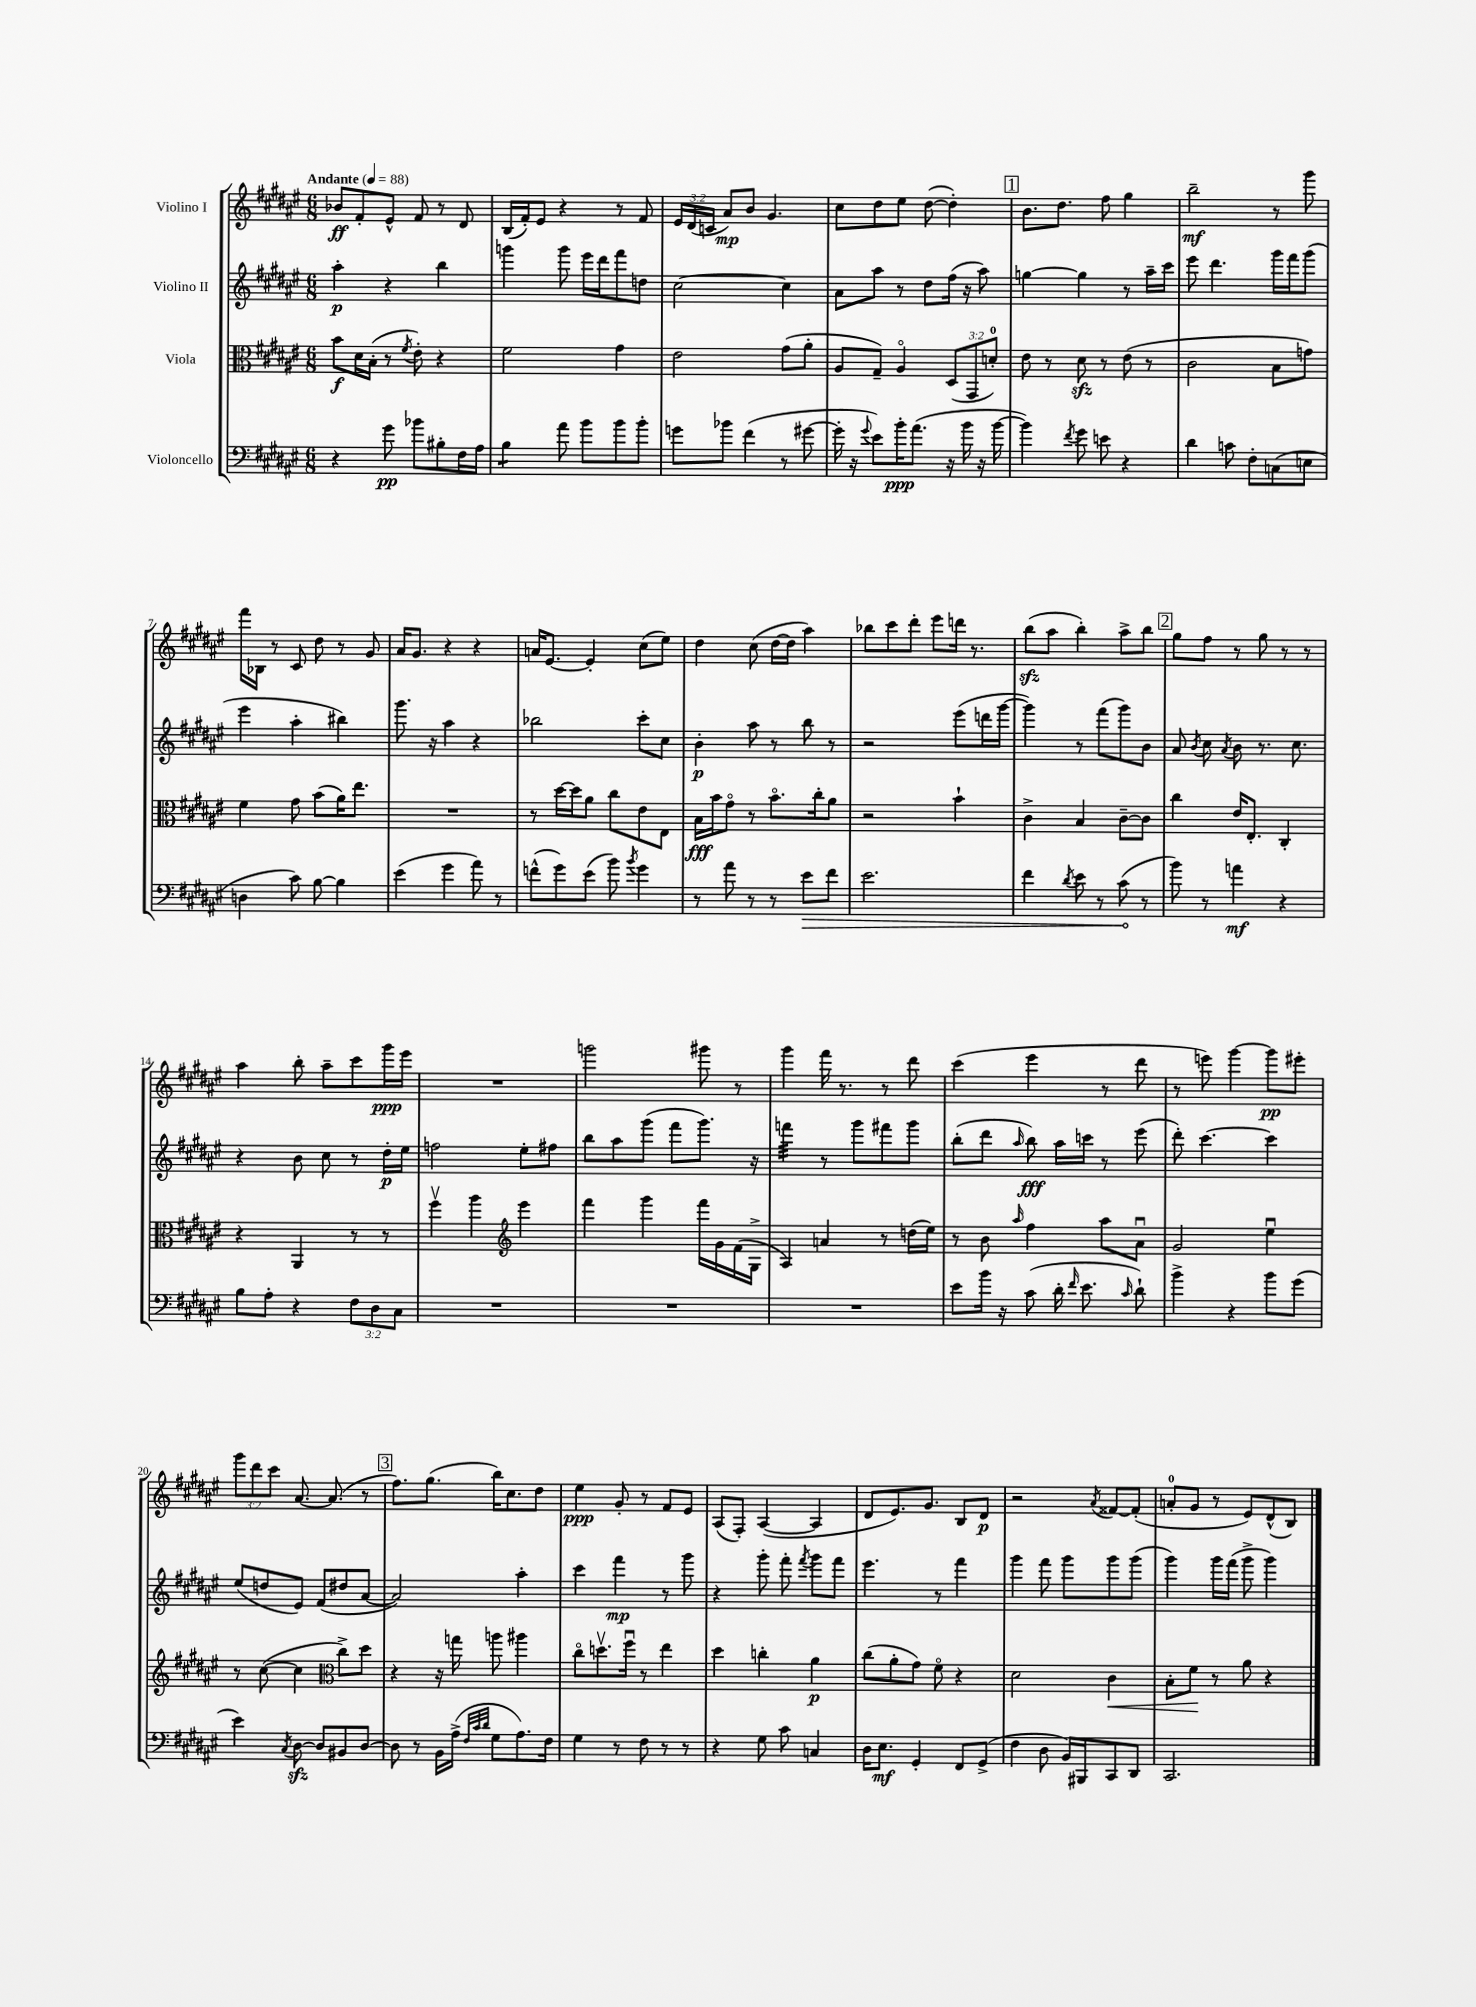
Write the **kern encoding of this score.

**kern	**dynam	**kern	**dynam	**kern	**dynam	**kern	**dynam
*part4	*part4	*part3	*part3	*part2	*part2	*part1	*part1
*staff4	*staff4	*staff3	*staff3	*staff2	*staff2	*staff1	*staff1
*I"Violoncello	*	*I"Viola	*	*I"Violino II	*	*I"Violino I	*
*clefF4	*	*clefC3	*	*clefG2	*	*clefG2	*
*k[f#c#g#d#a#e#]	*	*k[f#c#g#d#a#e#]	*	*k[f#c#g#d#a#e#]	*	*k[f#c#g#d#a#e#]	*
*M6/8	*	*M6/8	*	*M6/8	*	*M6/8	*
*MM88	*	*MM88	*	*MM88	*	*MM88	*
=1	=1	=1	=1	=1	=1	=1	=1
!	!	!	!	!	!	!LO:TX:a:B:t=Andante	!
4r	.	8b\L	f	4aa#'\	p	8b-X/L	ff
.	.	16d#\L	.	.	.	8f#'/	.
.	.	(16B'\JJ	.	.	.	.	.
8g#\	pp	8r	.	4r	.	8e#^^/J	.
.	.	8qf#/	.	.	.	.	.
8b-X\L	.	8e#'\)	.	.	.	8f#/	.
8B#X'\	.	4r	.	4bb\	.	8r	.
16F#\L	.	.	.	.	.	8d#/	.
16A#\JJ	.	.	.	.	.	.	.
=2	=2	=2	=2	=2	=2	=2	=2
*tremolo	*	*	*	*	*	*	*
8B\L	.	2f#\	.	4gggn\	.	(16B/LL	.
.	.	.	.	.	.	16f#'/J)	.
8B\J	.	.	.	.	.	8e#/J	.
*Xtremolo	*	*	*	*	*	*	*
8a#\	.	.	.	8ggg\	.	4r	.
8b\L	.	.	.	16eee#\LL	.	.	.
.	.	.	.	16ddd#\J	.	.	.
8b\	.	4g#\	.	8fff#\	.	8r	.
8b'\J	.	.	.	8ddn\J	.	8f#/	.
=3	=3	=3	=3	=3	=3	=3	=3
8gn\L	.	2e#\	.	[2cc#\	.	24e#/LL	.
.	.	.	.	.	.	(24d#/	.
.	.	.	.	.	.	24cn/JJ	.
8b-X\J	.	.	.	.	.	8a#/L)	mp
(4f#\	.	.	.	.	.	8b/J	.
.	.	.	.	.	.	4.g#/	.
8r	.	(8g#\L	.	4cc#\]	.	.	.
[8g#X\	.	8a#'\J	.	.	.	.	.
=4	=4	=4	=4	=4	=4	=4	=4
16g#'\]	.	8A#/L	.	8a#\L	.	8cc#\L	.
16r	.	.	.	.	.	.	.
8qqg#/	.	.	.	.	.	.	.
8e#\L)	.	8G#~/J)	.	8aa#\J	.	8dd#\	.
16b'\K	ppp	4A#/	.	8r	.	8ee#\J	.
(8.a#\J	.	.	.	.	.	.	.
.	.	.	.	8dd#\L	.	([8dd#\	.
16r	.	(12D#/L	.	(16ff#\Jk	.	4dd#'\])	.
16b\	.	.	.	16r	.	.	.
.	.	12GG#/	.	.	.	.	.
16r	.	.	.	8aa#\)	.	.	.
.	.	12dn'/J)	.	.	.	.	.
[16b\	.	.	.	.	.	.	.
!!LO:REH:place=s1:t=1
=5	=5	=5	=5	=5	=5	=5	=5
4b\])	.	8e#\	.	[4ggn\	.	8.b\L	.
.	.	8r	.	.	.	.	.
.	.	.	.	.	.	8.dd#\J	.
8qf#/	.	.	.	.	.	.	.
8g#\	.	8d#zz\	.	4gg\]	.	.	.
8en\	.	8r	.	.	.	8ff#\	.
4r	.	(8e#\	.	8r	.	4gg#\	.
.	.	8r	.	16aa#~\LL	.	.	.
.	.	.	.	16ccc#\JJ	.	.	.
=6	=6	=6	=6	=6	=6	=6	=6
4d#\	.	2c#\	.	8eee#\	.	2bb~\	mf
.	.	.	.	4.ddd#\	.	.	.
8cn\	.	.	.	.	.	.	.
8F#'\L	.	.	.	.	.	.	.
(8Cn\	.	8B\L	.	16ggg#\LL	.	8r	.
.	.	.	.	16fff#\J	.	.	.
8En\J	.	8gn\J)	.	(8ggg#\J	.	8ggg#\	.
!!LO:LB:g=z
=7	=7	=7	=7	=7	=7	=7	=7
4Dn\	.	4f#\	.	4eee#\	.	16fff#\LL	.
.	.	.	.	.	.	16B-X\JJ	.
.	.	.	.	.	.	8r	.
8c#\)	.	8g#\	.	4aa#'\	.	8c#/	.
[8B\	.	(8b\L	.	.	.	8dd#\	.
4B\]	.	16a#\K)	.	4bb#X\)	.	8r	.
.	.	8.ee#\J	.	.	.	.	.
.	.	.	.	.	.	8g#/	.
=8	=8	=8	=8	=8	=8	=8	=8
(4e#\	.	2.r	.	8.ggg#\	.	16a#/KL	.
.	.	.	.	.	.	8.g#/J	.
.	.	.	.	16r	.	.	.
4g#\	.	.	.	4aa#\	.	4r	.
8a#\)	.	.	.	4r	.	4r	.
8r	.	.	.	.	.	.	.
=9	=9	=9	=9	=9	=9	=9	=9
(8fn^^\L	.	8r	.	2bb-X\	.	16an/KL	.
.	.	.	.	.	.	[8.e#/J	.
8g#\)	.	[16dd#\LL	.	.	.	.	.
.	.	16dd#\J]	.	.	.	.	.
(8e#\J	.	8a#\J	.	.	.	4e#'/]	.
8b\)	.	8cc#\L	.	.	.	.	.
8qb/	.	.	.	.	.	.	.
4g#\	.	8e#\	.	8ccc#'\L	.	(8cc#\L	.
.	.	8E#\J	.	8cc#\J	.	8ee#\J)	.
=10	=10	=10	=10	=10	=10	=10	=10
8r	.	16B\LL	fff	4b'\	p	4dd#\	.
.	.	16b\J	.	.	.	.	.
8a#\	.	8g#\J	.	.	.	.	.
8r	.	8r	.	8aa#\	.	(8cc#\	.
8r	.	8.b\L	.	8r	.	[16dd#\LL	.
.	.	.	.	.	.	16dd#\JJ]	.
!	!LO:HP:b	!	!	!	!	!	!
8e#\L	>	.	.	8bb\	.	4aa#\)	.
.	.	16cc#'\k	.	.	.	.	.
8f#\J	.	8a#\J	.	8r	.	.	.
=11	=11	=11	=11	=11	=11	=11	=11
2.e#\	.	2r	.	2r	.	8bb-X\L	.
.	.	.	.	.	.	8ccc#\	.
.	.	.	.	.	.	8ddd#'\J	.
.	.	.	.	.	.	8eee#\L	.
.	.	4b`\	.	(8eee#\L	.	16dddn\Jk	.
.	.	.	.	.	.	8.r	.
.	.	.	.	16dddn\L	.	.	.
.	.	.	.	[16ggg#\JJ	.	.	.
=12	=12	=12	=12	=12	=12	=12	=12
4f#\	.	4c#^\	.	4ggg#\])	.	(8bbzz\L	.
.	.	.	.	.	.	8aa#\J	.
8qd#/	.	.	.	.	.	.	.
8e#\	.	4B/	.	8r	.	4bb'\)	.
8r	.	.	.	(8fff#\L	.	.	.
(8c#\	.	[8c#~\L	.	8ggg#\)	.	8aa#^\L	.
8r	]	8c#\J]	.	8b\J	.	8bb\J	.
!!LO:REH:place=s1:t=2
=13	=13	=13	=13	=13	=13	=13	=13
8b\)	.	4cc#\	.	8a#/	.	8gg#\L	.
.	.	.	.	8qb/	.	.	.
8r	.	.	.	8cc#\	.	8ff#\J	.
.	.	.	.	8qa#/	.	.	.
4an\	mf	16e#/KL	.	8b\	.	8r	.
.	.	8.E#'/J	.	.	.	.	.
.	.	.	.	8.r	.	8gg#\	.
4r	.	4C#'/	.	.	.	8r	.
.	.	.	.	8.cc#\	.	.	.
.	.	.	.	.	.	8r	.
!!LO:LB:g=z
=14	=14	=14	=14	=14	=14	=14	=14
8B\L	.	4r	.	4r	.	4aa#\	.
8A#'\J	.	.	.	.	.	.	.
4r	.	4AA#/	.	8b\	.	8bb'\	.
.	.	.	.	8cc#\	.	8aa#~\L	.
12F#\L	.	8r	.	8r	.	8ccc#\	.
12D#\	.	.	.	.	.	.	.
.	.	8r	.	16dd#'\LL	p	16ggg#\L	ppp
12C#\J	.	.	.	.	.	.	.
.	.	.	.	16ee#\JJ	.	16eee#\JJ	.
=15	=15	=15	=15	=15	=15	=15	=15
2.r	.	4ff#v\	.	2ffn\	.	2.r	.
.	.	4aa#\	.	.	.	.	.
*	*	*clefG2	*	*	*	*	*
.	.	4eee#\	.	8ee#'\L	.	.	.
.	.	.	.	8ff#X\J	.	.	.
=16	=16	=16	=16	=16	=16	=16	=16
2.r	.	4fff#\	.	8bb\L	.	2gggn\	.
.	.	.	.	8aa#\	.	.	.
.	.	4ggg#\	.	(8ggg#\J	.	.	.
.	.	.	.	8fff#\L	.	.	.
.	.	16fff#\LL	.	8.ggg#\J)	.	8ggg#X\	.
.	.	16g#\	.	.	.	.	.
.	.	(16f#\	.	.	.	8r	.
.	.	16G#^\JJ	.	16r	.	.	.
=17	=17	=17	=17	=17	=17	=17	=17
*	*	*	*	*tremolo	*	*	*
2.r	.	4A#/)	.	32fffn\LLL	.	4ggg#\	.
.	.	.	.	32fffn\	.	.	.
.	.	.	.	32fffn\	.	.	.
.	.	.	.	32fffn\	.	.	.
.	.	.	.	32fffn\	.	.	.
.	.	.	.	32fffn\	.	.	.
.	.	.	.	32fffn\	.	.	.
.	.	.	.	32fffn\JJJ	.	.	.
*	*	*	*	*Xtremolo	*	*	*
.	.	4an/	.	8r	.	16fff#\	.
.	.	.	.	.	.	8.r	.
.	.	.	.	8ggg#\L	.	.	.
.	.	8r	.	8fff#X\	.	8r	.
.	.	(16ddn\LL	.	8ggg#\J	.	8ddd#\	.
.	.	16ee#\JJ)	.	.	.	.	.
=18	=18	=18	=18	=18	=18	=18	=18
8e#\L	.	8r	.	(8bb'\L	.	(4ccc#\	.
16b\Jk	.	8b\	.	8ddd#\J	.	.	.
16r	.	.	.	.	.	.	.
.	.	16qqaa#/	.	16qqaa#/	.	.	.
(8c#\	.	4ff#\	.	8bb\)	fff	4eee#\	.
16d#'\	.	.	.	16aa#\LL	.	.	.
16qqf#/	.	.	.	.	.	.	.
8.e#\	.	.	.	16cccn\JJ	.	.	.
.	.	8aa#\L	.	8r	.	8r	.
16qqc#/	.	.	.	.	.	.	.
8d#`\)	.	8a#u\J	.	(8eee#\	.	8ddd#\	.
=19	=19	=19	=19	=19	=19	=19	=19
4b^\	.	2g#/	.	8ddd#'\)	.	8r	.
.	.	.	.	[4.ccc#\	.	8eeen\)	.
4r	.	.	.	.	.	[4ggg#\	.
8b\L	.	4ee#u\	.	4ccc#\]	.	8ggg#\L]	pp
(8g#\J	.	.	.	.	.	8eee#X'\J	.
!!LO:LB:g=z
=20	=20	=20	=20	=20	=20	=20	=20
4e#\)	.	8r	.	(8ee#/L	.	12ggg#\L	.
.	.	.	.	.	.	12ddd#\	.
.	.	([8cc#\	.	8ddn/	.	.	.
.	.	.	.	.	.	12ccc#\J	.
8qC#/	.	.	.	.	.	.	.
[8D#zz\	.	4cc#\]	.	8e#/J)	.	[8.a#/	.
8D#/L]	.	.	.	(8f#/L	.	.	.
.	.	.	.	.	.	(8.a#/]	.
*	*	*clefC3	*	*	*	*	*
8BB#X/	.	8cc#^\L)	.	8dd#X/	.	.	.
[8D#/J	.	8dd#\J	.	[8a#/J	.	8r	.
!!LO:REH:place=s1:t=3
=21	=21	=21	=21	=21	=21	=21	=21
8D#\]	.	4r	.	2a#/])	.	8.ff#\L)	.
8r	.	.	.	.	.	.	.
.	.	.	.	.	.	(8.gg#\J	.
16BB\LL	.	16r	.	.	.	.	.
(16A#^\JJ	.	16ggn\	.	.	.	.	.
32qqF#/LLL	.	.	.	.	.	.	.
32qqc#/	.	.	.	.	.	.	.
32qqd#/JJJ	.	.	.	.	.	.	.
8G#\L	.	8aan\	.	.	.	16bb\KL)	.
.	.	.	.	.	.	8.cc#\	.
8.A#\)	.	4aa#X\	.	4aa#'\	.	.	.
.	.	.	.	.	.	8dd#\J	.
16F#\Jk	.	.	.	.	.	.	.
=22	=22	=22	=22	=22	=22	=22	=22
4G#\	.	8cc#\L	.	4ccc#\	.	4ee#\	ppp
.	.	8.ddnv\	.	.	.	.	.
8r	.	.	.	4fff#\	mp	8g#'/	.
.	.	16ff#u\Jk	.	.	.	.	.
8F#\	.	8r	.	.	.	8r	.
8r	.	4ee#\	.	8r	.	8f#/L	.
8r	.	.	.	8ggg#\	.	8e#/J	.
=23	=23	=23	=23	=23	=23	=23	=23
4r	.	4dd#\	.	4r	.	(8A#/L	.
.	.	.	.	.	.	8F#'/J)	.
8G#\	.	4ccn'\	.	8ggg#'\	.	([4A#/	.
8c#\	.	.	.	8fff#'\	.	.	.
.	.	.	.	8qfff#/	.	.	.
4Cn/	.	4a#\	p	8ggg#\L	.	4A#/]	.
.	.	.	.	8fff#\J	.	.	.
=24	=24	=24	=24	=24	=24	=24	=24
16D#\KL	.	(8cc#\L	.	4.eee#\	.	8d#/L	.
8.E#\J	mf	.	.	.	.	.	.
.	.	8a#'\	.	.	.	8.e#/)	.
4GG#'/	.	8g#\J)	.	.	.	.	.
.	.	.	.	.	.	8.g#/J	.
.	.	8f#\	.	8r	.	.	.
8FF#/L	.	4r	.	4fff#\	.	8B/L	.
(8GG#^/J	.	.	.	.	.	8d#/J	p
=25	=25	=25	=25	=25	=25	=25	=25
4F#\	.	2d#\	.	4ggg#\	.	2r	.
8D#\	.	.	.	8fff#\	.	.	.
16BB/LL)	.	.	.	8ggg#\L	.	.	.
16BBB#X/J	.	.	.	.	.	.	.
.	.	.	.	.	.	8qa#/	.
!	!	!	!LO:HP:b	!	!	!	!
8CC#/	.	4c#\	<	8ggg#\	.	[8f##X/L	.
8DD#/J	.	.	.	(8ggg#\J	.	(8f##'/J]	.
=26	=26	=26	=26	=26	=26	=26	=26
2.CC#/	.	8B'\L	.	4ggg#\)	.	8an'/L	.
.	.	8f#\J	.	.	.	8g#/J	.
.	.	8r	[	16ggg#\LL	.	8r	.
.	.	.	.	(16fff#\JJ	.	.	.
.	.	8a#\	.	8ggg#^\	.	8e#/L)	.
.	.	4r	.	4ggg#\)	.	(8d#^^/	.
.	.	.	.	.	.	8B/J)	.
==	==	==	==	==	==	==	==
*-	*-	*-	*-	*-	*-	*-	*-
